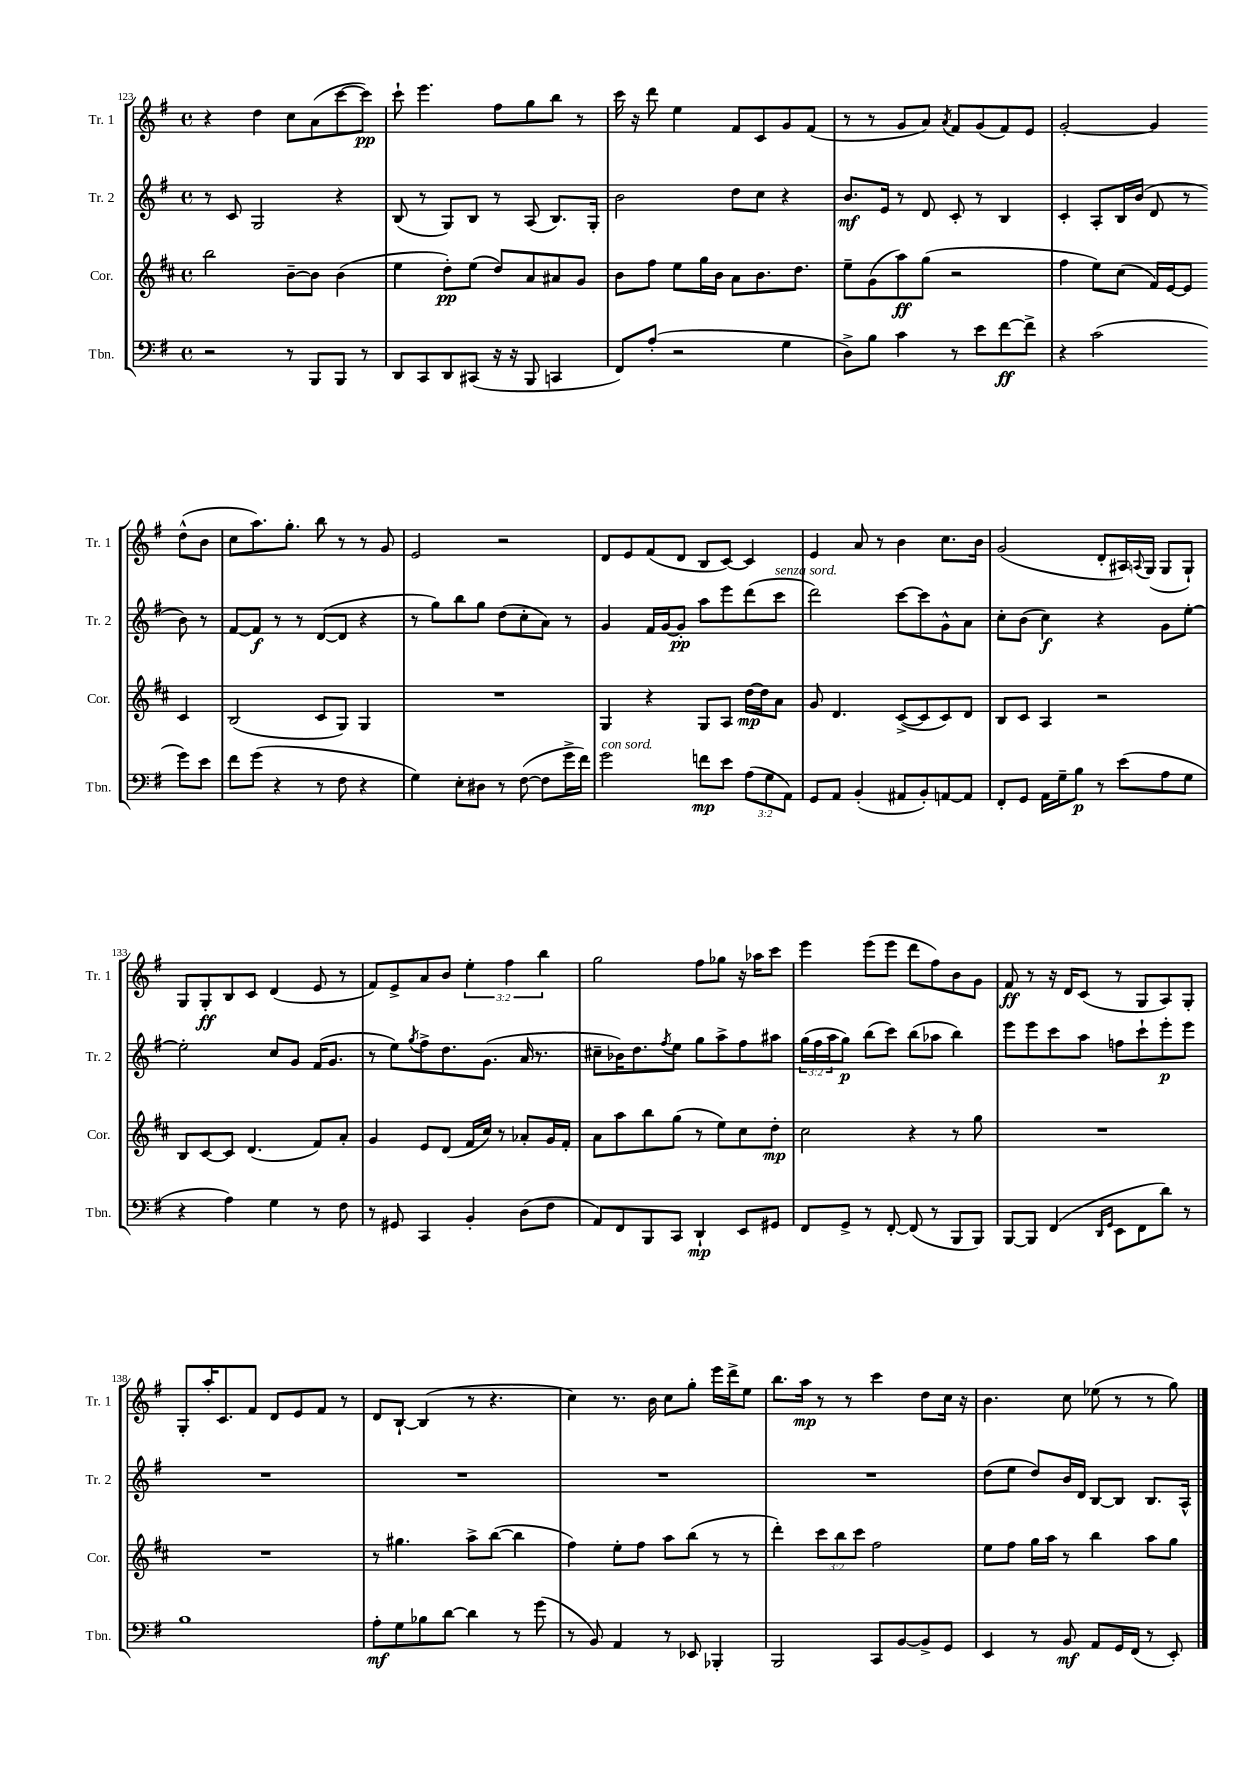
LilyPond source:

<<
\new StaffGroup <<
\new Staff = "s0" \with { instrumentName = "Tr. 1" shortInstrumentName = "Tr. 1" } {
    \clef treble \key g \major \defaultTimeSignature \time 4/4 \override Staff.TupletNumber.text = #tuplet-number::calc-fraction-text
    r4 d''4 c''8 a'8( c'''8~ c'''8\pp) |
    c'''8-! e'''4. fis''8 g''8 b''8 r8 |
    c'''16 r16 d'''8 e''4 fis'8 c'8 g'8 fis'8( |
    r8 r8 g'8 a'8) \acciaccatura { a'8 } fis'8 g'8( fis'8) e'8 |
    g'2~-. g'4 d''8-^( b'8 |
    c''8 a''8.) g''8.-. b''8 r8 r8 g'8 |
    e'2 r2 |
    d'8 e'8 fis'8( d'8 b8 c'8~) c'4 |
    e'4 a'8 r8 b'4 c''8. b'16 |
    g'2( d'8-. ais16) \appoggiatura { a8 } g16( g8 g8-!) |
    g8 g8-.\ff b8 c'8 d'4( e'8 r8 |
    fis'8) e'8-> a'8 b'8 \tuplet 3/2 { e''4-. fis''4 b''4 } |
    g''2 fis''8 ges''8 r16 aes''16 c'''8 |
    e'''4 e'''8( e'''8 d'''8 fis''8) b'8 g'8 |
    fis'8\ff r8 r16 d'16 c'8( r8 g8 a8) g8-. |
    g8-. a''16-. c'8. fis'8 d'8 e'8 fis'8 r8 |
    d'8 b8~-! b4( r8 r4. |
    c''4) r8. b'16 c''8 g''8-. e'''16 d'''16-> e''8 |
    b''8. a''16\mp r8 r8 c'''4 d''8 c''16 r16 |
    b'4. c''8 ees''8( r8 r8 g''8) \bar "|." |
}
\new Staff = "s1" \with { instrumentName = "Tr. 2" shortInstrumentName = "Tr. 2" } {
    \clef treble \key g \major \defaultTimeSignature \time 4/4 \override Staff.TupletNumber.text = #tuplet-number::calc-fraction-text
    r8 c'8 g2 r4 |
    b8( r8 g8) b8 r8 a8( b8.) g16-. |
    b'2 d''8 c''8 r4 |
    b'8.\mf e'16 r8 d'8 c'8-. r8 b4 |
    c'4-. a8-. b16 b'16( d'8 r8 b'8) r8 |
    fis'8~ fis'8\f r8 r8 d'8~( d'8 r4 |
    r8 g''8) b''8 g''8 d''8( c''8-. a'8) r8 |
    g'4 fis'16 g'16~ g'8-.\pp a''8 e'''8 d'''8( c'''8^\markup { \italic "senza sord." } |
    d'''2) c'''8~ c'''8 g'8-^ a'8 |
    c''8-. b'8( c''4\f) r4 g'8 e''8~-. |
    e''2-. c''8 g'8 fis'16( g'8. |
    r8 e''8) \acciaccatura { g''8 } fis''8-> d''8. g'8.( a'16 r8. |
    cis''8-- bes'16) d''8. \acciaccatura { fis''8 } e''8 g''8 a''8-> fis''8 ais''8 |
    \tuplet 3/2 { g''16( fis''16 a''16 } g''8\p) b''8( c'''8) b''8( aes''8 b''4) |
    e'''8 e'''8 c'''8 a''8 f''8 c'''8-! e'''8-.\p e'''8 |
    R1 |
    R1 |
    R1 |
    R1 |
    d''8( e''8 d''8) b'16 d'16 b8~ b8 b8. a16-^ \bar "|." |
}
\new Staff = "s2" \with { instrumentName = "Cor." shortInstrumentName = "Cor." } {
    \clef treble \key d \major \defaultTimeSignature \time 4/4 \override Staff.TupletNumber.text = #tuplet-number::calc-fraction-text
    b''2 b'8~-- b'8 b'4( |
    e''4 d''8-.\pp) e''8( d''8) a'8 ais'8 g'8 |
    b'8 fis''8 e''8 g''16 b'16 a'8 b'8. d''8. |
    e''8-- g'8( a''8\ff) g''8( r2 |
    fis''4 e''8) cis''8( fis'16) e'16~ e'8 cis'4 |
    b2( cis'8 g8) g4 |
    R1 |
    g4 r4 g8 a8 d''16~\mp d''16 a'8 |
    g'8 d'4. cis'8~->( cis'8 cis'8) d'8 |
    b8 cis'8 a4 r2 |
    b8 cis'8~ cis'8 d'4.( fis'8) a'8-. |
    g'4 e'8 d'8( fis'16 cis''16) r8 aes'8-. g'16 fis'16-. |
    a'8 a''8 b''8 g''8( r8 e''8) cis''8 d''8-.\mp |
    cis''2 r4 r8 g''8 |
    R1 |
    R1 |
    r8 gis''4. a''8-> b''8~( b''4 |
    fis''4) e''8-. fis''8 a''8 b''8( r8 r8 |
    d'''4-.) \tuplet 3/2 { cis'''8 b''8 cis'''8 } fis''2 |
    e''8 fis''8 g''16 a''16 r8 b''4 a''8 g''8 \bar "|." |
}
\new Staff = "s3" \with { instrumentName = "Tbn." shortInstrumentName = "Tbn." } {
    \clef bass \key g \major \defaultTimeSignature \time 4/4 \override Staff.TupletNumber.text = #tuplet-number::calc-fraction-text
    r2 r8 b,,8 b,,8 r8 |
    d,8 c,8 d,8 cis,8( r16 r16 b,,8 c,4 |
    fis,8) a8-.( r2 g4 |
    d8->) b8 c'4 r8 e'8 fis'8~\ff fis'8-> |
    r4 c'2( g'8) e'8 |
    fis'8 g'8( r4 r8 fis8 r4 |
    g4) e8-. dis8 r8 fis8~( fis8 g'16-> fis'16) |
    g'2^\markup { \italic "con sord." } f'8\mp e'8 \tuplet 3/2 { a8( g8 a,8) } |
    g,8 a,8 b,4-.( ais,8 b,8-.) a,8~ a,8 |
    fis,8-. g,8 a,16 g16-- b8\p r8 e'8( a8 g8 |
    r4 a4) g4 r8 fis8 |
    r8 gis,8 c,4 b,4-. d8( fis8 |
    a,8) fis,8 b,,8 c,8 d,4-!\mp e,8 gis,8 |
    fis,8 g,8-> r8 fis,8~-. fis,8( r8 b,,8 b,,8) |
    b,,8~ b,,8 fis,4( \grace { d,16 g,16 } e,8 fis,8 d'8) r8 |
    b1 |
    a8-.\mf g8 bes8 d'8~ d'4 r8 g'8( |
    r8 b,8) a,4 r8 ees,8 bes,,4-. |
    b,,2 c,8 b,8~ b,8-> g,8 |
    e,4 r8 b,8\mf a,8 g,16 fis,16( r8 e,8-.) \bar "|." |
}
>>
>>
\layout { \context { \Score currentBarNumber = #123 } }
